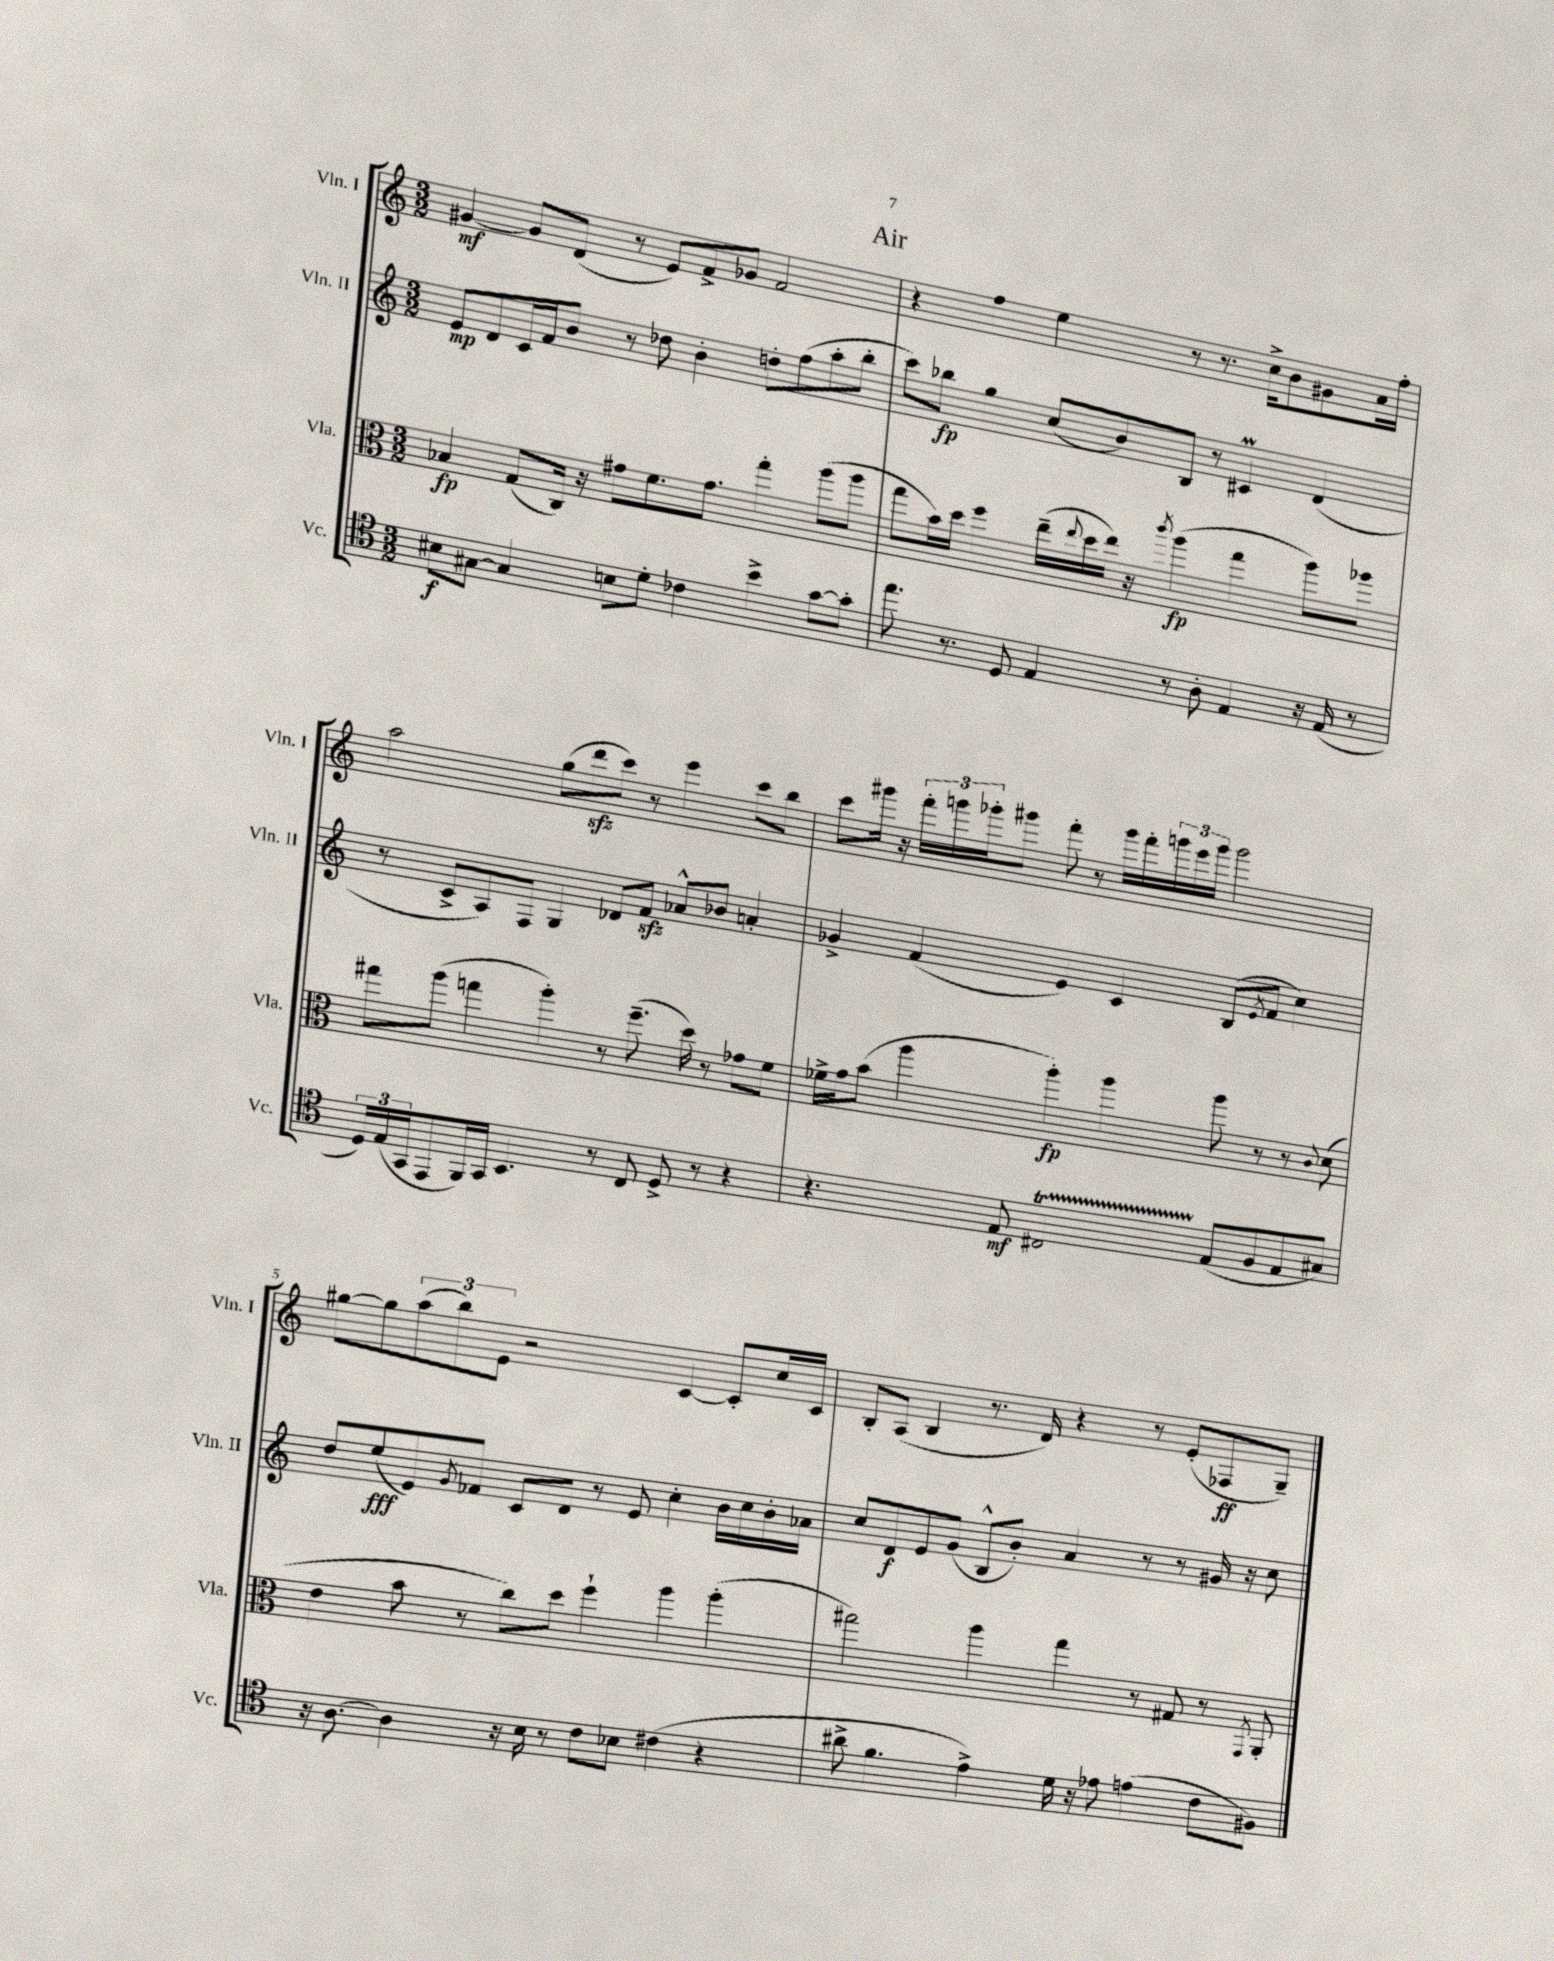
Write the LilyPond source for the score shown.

\header { title = "Air" }
<<
\new StaffGroup <<
\new Staff = "s0" \with { instrumentName = "Vln. I" shortInstrumentName = "Vln. I" } {
    \clef treble \key c \major \numericTimeSignature \time 3/2
    gis'4~\mf gis'8 d'8( r8 e'8) f'8-> ges'8 f'2 |
    r4 f''4 e''4 r8 r8. c''16-> b'8 gis'8 a'16 f''16-. |
    a''2 g''8( d'''8\sfz c'''8) r8 e'''4 c'''8 b''8 |
    c'''8 gis'''16 r16 \tuplet 3/2 { f'''16-. g'''16 ges'''16-. } gis'''8 f'''8-. r8 gis'''16 f'''16-. \tuplet 3/2 { g'''16 e'''16 g'''16 } g'''2 |
    gis''8~ gis''8 \tuplet 3/2 { a''8( b''8) e'8 } r2 c'4~ c'8-. c''16 c'16 |
    b8-. a8( b4 r8. d'16) r4 r8 e'8-.( fes8\ff g8--) \bar "|." |
}
\new Staff = "s1" \with { instrumentName = "Vln. II" shortInstrumentName = "Vln. II" } {
    \clef treble \key c \major \numericTimeSignature \time 3/2
    e'8\mp d'8 c'16 f'16 b'8 r8 des''8 b'4-. d''8-. f''8( a''8-. b''8-. |
    c'''8) bes''8\fp g''4 c''8( b'8) b8 r8 cis'4\prall d'4( |
    r8 c'8-> a8) f8 g4 des'8 f'8\sfz aes'8-^ bes'8 a'4-. |
    ges'4-> f'4( e'4) c'4 b8( \acciaccatura { e'8 } f'8 c''4) |
    d''8 e''8\fff( e'8) \acciaccatura { g'8 } fes'8 c'8 d'8 r8 e'8 c''4-. b'16 c''16 b'16-. aes'16 |
    c''8 d'8\f e'8 g'8( b8-^ b'8-.) a'4 r8 r8 gis'16 r16 c''8 \bar "|." |
}
\new Staff = "s2" \with { instrumentName = "Vla." shortInstrumentName = "Vla." } {
    \clef alto \key c \major \numericTimeSignature \time 3/2
    bes4\fp g8( c16) r16 gis'8 f'8. gis'8. g''4-. a''8( a''8 |
    g''8 b'16) d''16 f''4 e''16--( \appoggiatura { e''8 } d''16 e''16) r16 \acciaccatura { c'''8 } a''4\fp( g''4 a''8) aes''8 |
    gis''8 a''8( g''4 a''4-.) r8 f''8.--( d''16) r8 ges'8 f'8 |
    fes'16-> g'16 b'8( a''4 a''4-.\fp) a''4 a''8 r8 r8 \appoggiatura { c'8 } d'8( |
    e'4 b'8 r8 c''8) d''8 f''4-! a''4 a''4-.( |
    gis''2) a''4 gis''4 r8 gis8 r8 \acciaccatura { g,8 } a,8-. \bar "|." |
}
\new Staff = "s3" \with { instrumentName = "Vc." shortInstrumentName = "Vc." } {
    \clef tenor \key c \major \numericTimeSignature \time 3/2
    bis8\f gis8~ gis4 b8 d'8-. ces'4 b'4-> g'8~ g'8-. |
    e''8. r8. d8 e4 r8 a8-. e4 r16 e16( r8 |
    \tuplet 3/2 { d16) e16( g,16 } e,8 f,16) g,16 b,4. r8 c8 d8-> r8 r4 |
    r4. e8\mf cis2\startTrillSpan e8\stopTrillSpan( f8 e8 gis8) |
    r16 a8.~ a4 r16 b16 r8 c'8 bes8 cis'4( r4 |
    ais'8-> f'4. e'4->) d'16 r16 ees'8 e'4( c'8 fis8) \bar "|." |
}
>>
>>
\layout { \context { \Score \override BarNumber.break-visibility = ##(#f #t #t) barNumberVisibility = #(every-nth-bar-number-visible 5) } }
